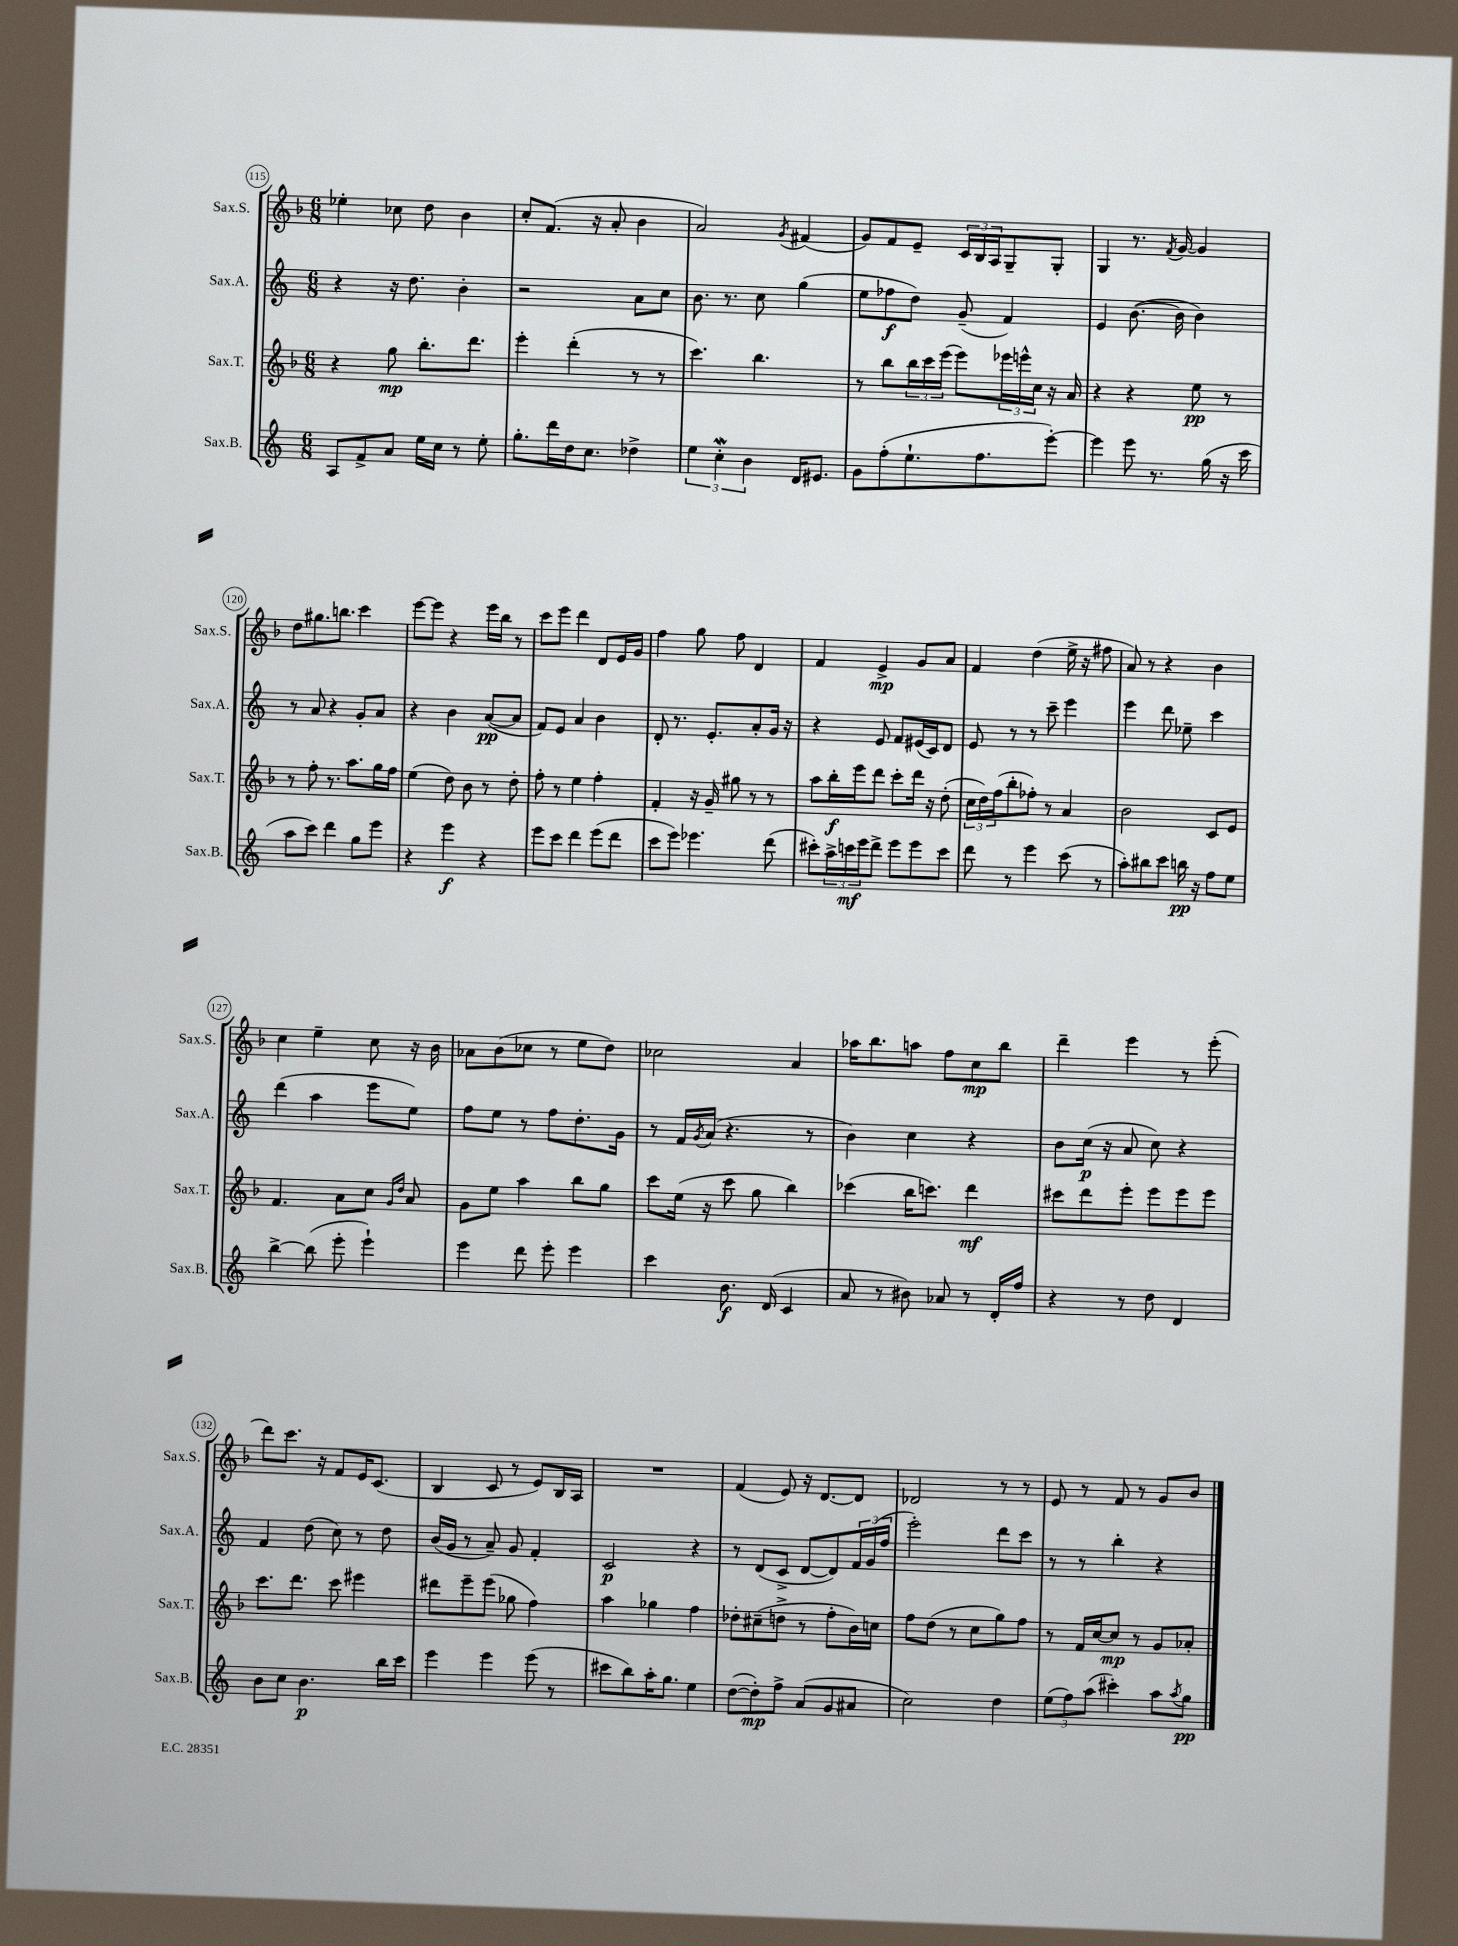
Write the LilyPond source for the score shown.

<<
\new StaffGroup <<
\new Staff = "s0" \with { instrumentName = "Sax.S." shortInstrumentName = "Sax.S." } {
    \clef treble \key f \major \numericTimeSignature \time 6/8
    ees''4-. ces''8 d''8 bes'4 |
    c''8-. f'8.( r16 a'8-. bes'4 |
    a'2) \acciaccatura { g'8 } fis'4( |
    g'8) f'8 e'8-- \tuplet 3/2 { c'16 bes16 a16 } g8-- g8-. |
    g4 r8. \acciaccatura { f'8 } g'16~ g'4 |
    d''8 gis''8. b''8. c'''4 |
    e'''8~ e'''8 r4 e'''16 bes''16 r8 |
    c'''8 e'''8 d'''4 d'8 e'16 g'16 |
    f''4 g''8 f''8 d'4 |
    f'4 e'4->\mp g'8 a'8 |
    f'4 d''4( e''16-> r16 fis''8 |
    a'8) r8 r4 bes'4 |
    c''4 e''4-- c''8 r16 bes'16 |
    aes'8 bes'8( ces''8 r8 e''8 d''8) |
    ces''2 a'4 |
    aes''16 bes''8. a''8 f''8 c''8\mp bes''8 |
    d'''4-- e'''4 r8 e'''8-.( |
    d'''8) c'''8. r16 f'8 e'16 c'8.( |
    bes4 c'8 r8 e'8) bes16 a16 |
    R2. |
    f'4( e'8) r16 d'8.~ d'8 |
    des'2 r8 r8 |
    e'8 r8 f'8 r8 g'8 bes'8 \bar "|." |
}
\new Staff = "s1" \with { instrumentName = "Sax.A." shortInstrumentName = "Sax.A." } {
    \clef treble \key c \major \numericTimeSignature \time 6/8
    r4 r16 d''8. b'4-. |
    r2 a'8 c''8 |
    b'8. r8. c''8 g''4( |
    e''8 fes''8\f d''8) g'8--( f'4) |
    e'4 b'8.~( b'16 b'4) |
    r8 a'8 r4 g'8-. a'8 |
    r4 b'4 a'8~\pp( a'8 |
    f'8) e'8 a'4 b'4 |
    d'8-. r8. e'8.-. a'8-. g'16 r16 |
    r4 e'8 f'8 eis'16( c'16) d'8 |
    e'8 r8 r8 c'''8-- e'''4 |
    e'''4 d'''8 ees''8-- c'''4 |
    d'''4( a''4 e'''8 e''8) |
    f''8 e''8 r8 f''8 d''8.-. g'16 |
    r8 f'16 \acciaccatura { g'8 } a'16( r4. r8 |
    b'4) c''4 r4 |
    b'8 c''16\p( r16 a'8 c''8) r4 |
    f'4 d''8( c''8) r8 d''8 |
    b'16( g'16 r8 a'8--) g'8 f'4-. |
    c'2\p r4 |
    r8 d'8( c'8-> d'8~ d'8) \tuplet 3/2 { f'16 g'16( f''16 } |
    e'''2-.) d'''8 c'''8 |
    r8 r8 b''4-. r4 \bar "|." |
}
\new Staff = "s2" \with { instrumentName = "Sax.T." shortInstrumentName = "Sax.T." } {
    \clef treble \key f \major \numericTimeSignature \time 6/8
    r4 g''8\mp bes''8.-. d'''8. |
    e'''4-. d'''4-.( r8 r8 |
    c'''4.) bes''4. |
    r8 bes''8 \tuplet 3/2 { bes''16 c'''16 e'''16( } e'''8) \tuplet 3/2 { ees'''16 e'''16-^ c''16 } r16 a'16 |
    r4 r4 e''8\pp r8 |
    r8 f''8-. r8. a''8. g''16 f''16 |
    e''4( d''8) bes'8 r8 d''8-. |
    f''8-. r8 e''4 f''4-. |
    f'4-. r16 g'16-- gis''8 r8 r8 |
    a''8 bes''16-.\f e'''16 d'''8 c'''8-. d'''16 r16 d''8-.( |
    \tuplet 3/2 { c''16 d''16) f''16( } bes''8-. fes''8-.) r8 a'4 |
    bes'2 c'8 e'8 |
    f'4. a'8 c''8 \grace { g'16 d''16 } a'8 |
    g'8 e''8 a''4 bes''8 g''8 |
    c'''8 e''16( r16 c'''8 g''8 bes''4) |
    ces'''4( bes''16 c'''8.) d'''4\mf |
    cis'''8 d'''8 e'''8-. e'''8 e'''8 e'''8 |
    c'''8. d'''8. c'''8 eis'''4 |
    dis'''8 e'''8-- e'''8( ges''8 f''4) |
    a''4 ges''4 f''4 |
    des''8-. cis''8--( d''8-> r8 f''8-. bes'16) c''16 |
    f''8 d''8( r8 c''8 g''8) f''8 |
    r8 f'16 c''16~ c''8\mp r8 g'8 aes'8-. \bar "|." |
}
\new Staff = "s3" \with { instrumentName = "Sax.B." shortInstrumentName = "Sax.B." } {
    \clef treble \key c \major \numericTimeSignature \time 6/8
    a8 f'8-> a'8 e''16 c''16 r8 e''8-. |
    g''8.-. d'''16 d''16 c''8. des''4-> |
    \tuplet 3/2 { e''4 c''4-.\mordent b'4 } d'16 eis'8. |
    g'8 f''8-.( e''8.-! f''8. e'''8~-.) |
    e'''4 e'''8 r8. g''16( r16 c'''16 |
    a''8 c'''8) d'''4 g''8 e'''8 |
    r4 e'''4\f r4 |
    e'''8 c'''8 d'''4 e'''8( d'''8 |
    c'''8 e'''8) ees'''4. d'''8( |
    cis'''8-.) \tuplet 3/2 { a''16-> c'''16\mf e'''16 } d'''8-> e'''8 e'''8 c'''8 |
    d'''8 r8 e'''4 c'''8( r8 |
    a''8-.) bis''8 c'''8 b''16\pp r16 f''8 e''8 |
    b''4~-> b''8( e'''8-. e'''4-!) |
    e'''4 d'''8 e'''8-. e'''4 |
    c'''4 b'8.\f d'16( c'4 |
    a'8 r8 bis'8) aes'8 r8 d'16-. f''16 |
    r4 r8 d''8 d'4 |
    b'8 c''8 b'4.\p b''16 c'''16 |
    e'''4 e'''4 e'''8( r8 |
    cis'''8 b''8) a''16-. g''8. e''4 |
    d''8~( d''8-.\mp) f''8-> a'8( g'8 ais'8 |
    c''2) d''4 |
    \tuplet 3/2 { e''8( f''8) a''8( } cis'''4-.) a''8 \acciaccatura { a''8 } g''8\pp \bar "|." |
}
>>
>>
\layout { \context { \Score currentBarNumber = #115 \override BarNumber.stencil = #(make-stencil-circler 0.1 0.3 ly:text-interface::print) } }
